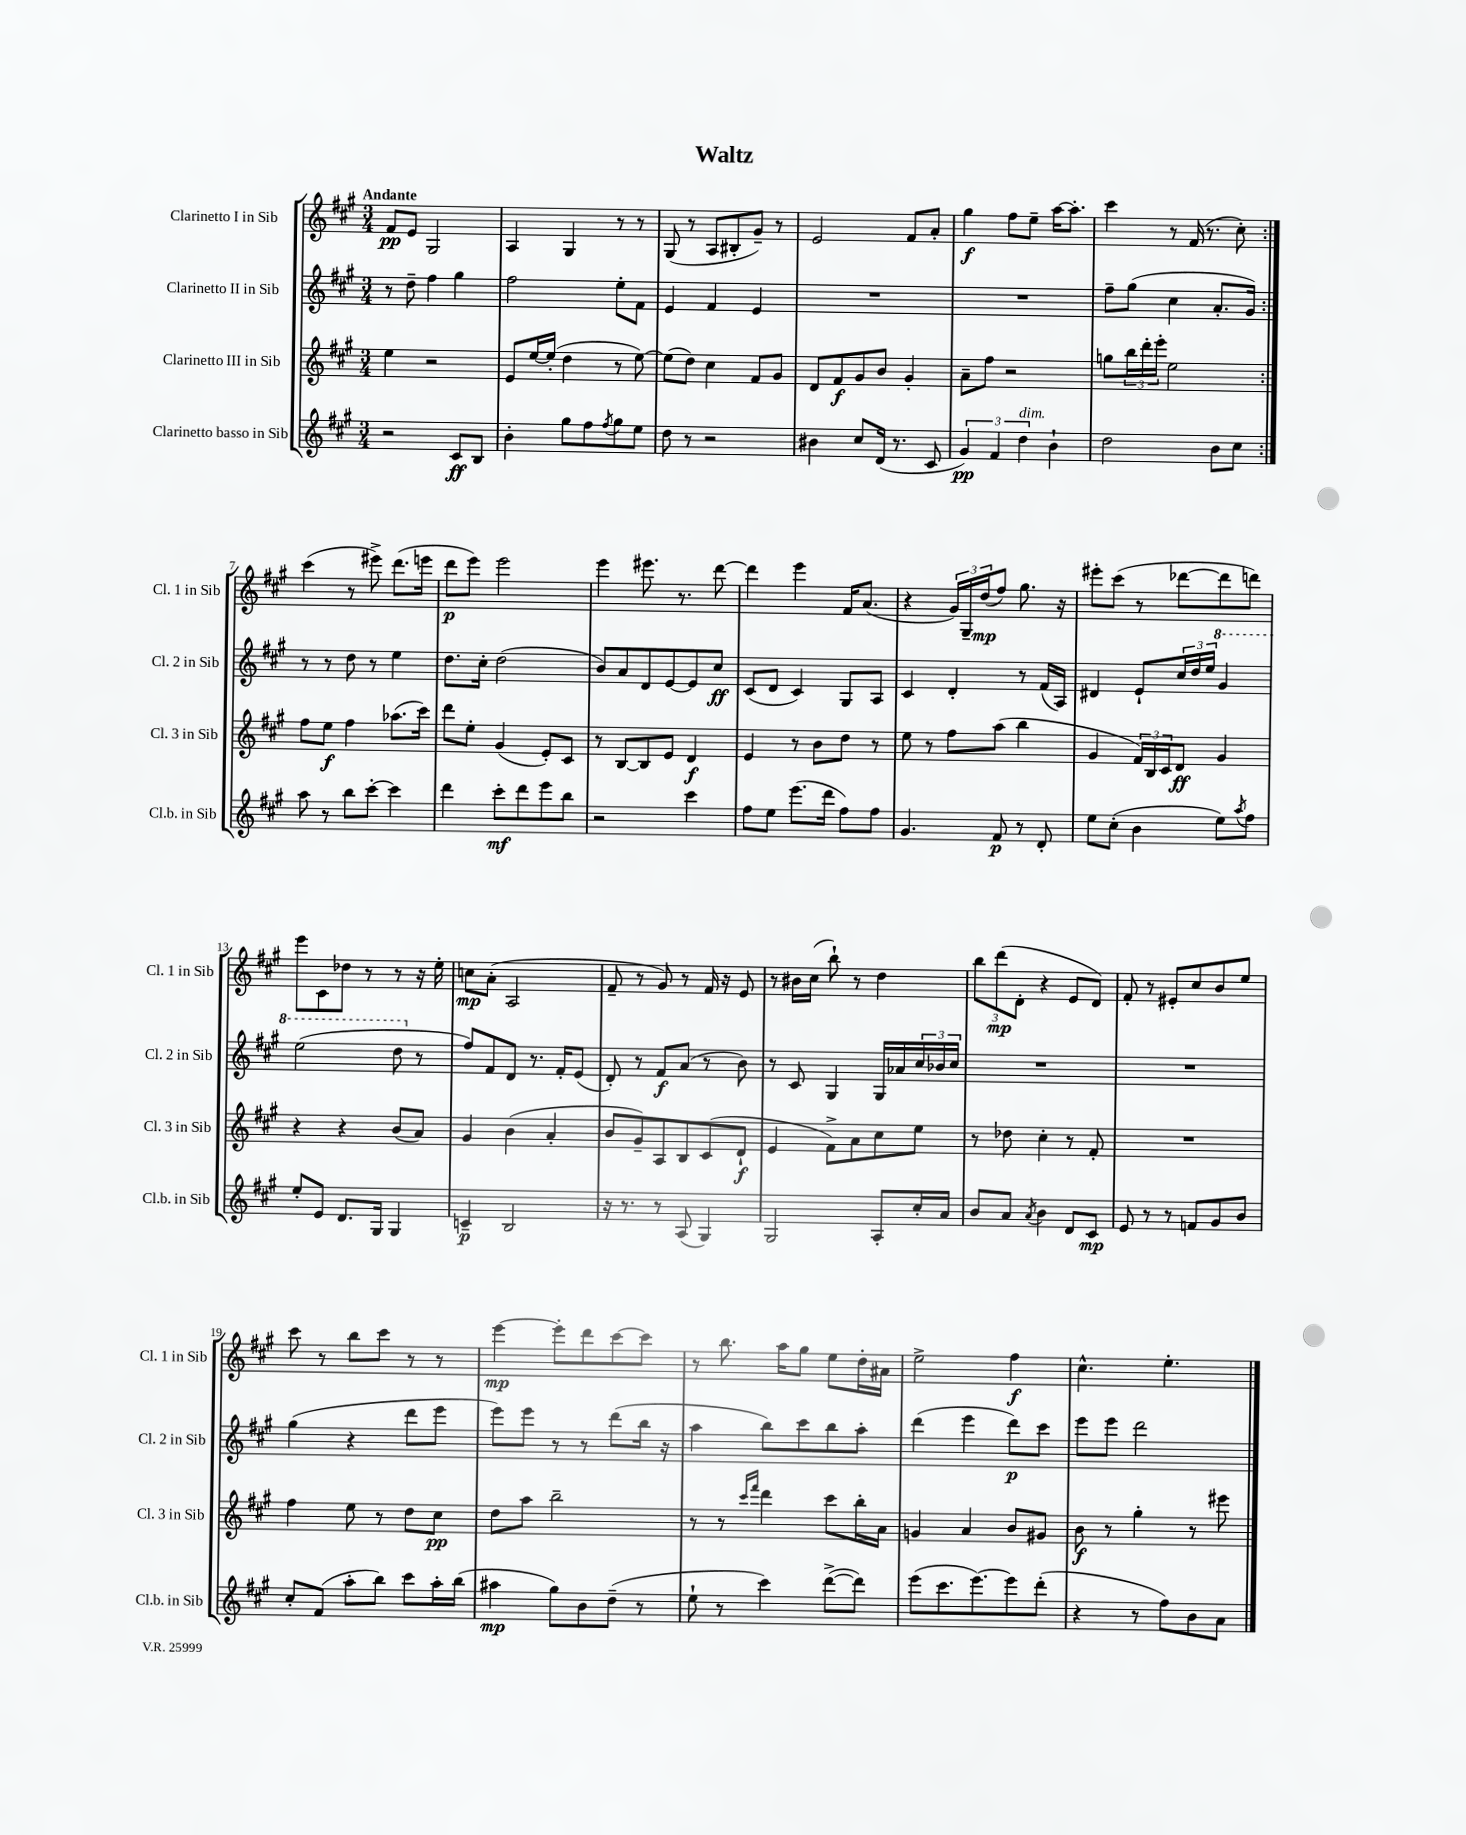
\header { title = "Waltz" }
<<
\new StaffGroup <<
\new Staff = "s0" \with { instrumentName = "Clarinetto I in Sib" shortInstrumentName = "Cl. 1 in Sib" } {
    \clef treble \key a \major \numericTimeSignature \time 3/4 \tempo "Andante"
    \repeat volta 2 { fis'8\pp e'8 gis2 |
    a4 gis4 r8 r8 |
    gis8( r8 a8 bis8-. gis'8--) r8 |
    e'2 fis'8 a'8-. |
    gis''4\f fis''8 e''8-- a''16~ a''8.-. |
    cis'''4 r8 fis'16( r8. cis''8-.) | }
    cis'''4( r8 eis'''8->) d'''8.( e'''16 |
    d'''8\p e'''8) e'''2 |
    e'''4 eis'''8. r8. d'''8~ |
    d'''4 e'''4 fis'16 a'8.( |
    r4 \tuplet 3/2 { gis'16) gis16-- d''16\mp( } fis''8) gis''8. r16 |
    eis'''8-. cis'''8( r8 des'''8~ des'''8 d'''8) |
    e'''8 cis'8 des''8 r8 r8 r16 e''16-. |
    c''8\mp a'8-.( a2 |
    fis'8-- r8 gis'8) r8 fis'16 r16 e'8 |
    r8 bis'16 cis''16( b''8-!) r8 d''4 |
    \tuplet 3/2 { b''8 d'''8\mp( d'8-. } r4 e'8 d'8) |
    fis'8-. r8 eis'8-. cis''8 b'8 e''8 |
    cis'''8 r8 b''8 cis'''8 r8 r8 |
    e'''4~\mp e'''8-. d'''8 cis'''8~ cis'''8 |
    r8 b''8. a''16 gis''8 e''8 d''16-. ais'16 |
    e''2-> fis''4\f |
    cis''4.-^ e''4.-. \bar "|." |
}
\new Staff = "s1" \with { instrumentName = "Clarinetto II in Sib" shortInstrumentName = "Cl. 2 in Sib" } {
    \clef treble \key a \major \numericTimeSignature \time 3/4
    \repeat volta 2 { r8 d''8-- fis''4 gis''4 |
    fis''2 e''8-. fis'8 |
    e'4 fis'4 e'4 |
    R2. |
    R2. |
    fis''8-- gis''8( cis''4 a'8.-. gis'16) | }
    r8 r8 d''8 r8 e''4 |
    d''8. cis''16-. d''2( |
    b'8) a'8 d'8 e'8~ e'8 cis''8\ff |
    cis'8( d'8 cis'4) gis8 a8 |
    cis'4 d'4-. r8 fis'16( a16) |
    dis'4 e'8-! \tuplet 3/2 { cis''16 d''16 e''16 } \ottava #1 gis''4 |
    e'''2( d'''8 \ottava #0 r8 |
    fis''8) fis'8 d'8 r8. fis'16-. e'8( |
    d'8-.) r8 fis'8\f a'8( r8 b'8) |
    r8 cis'8 gis4 gis16 aes'16 \tuplet 3/2 { cis''16 bes'16 cis''16 } |
    R2. |
    R2. |
    gis''4( r4 d'''8 e'''8 |
    e'''8) e'''8 r8 r8 d'''8( b''16 r16 |
    a''4 b''8) cis'''8 b''8 a''8-. |
    d'''4( e'''4 d'''8\p) cis'''8 |
    e'''8 e'''8 d'''2 \bar "|." |
}
\new Staff = "s2" \with { instrumentName = "Clarinetto III in Sib" shortInstrumentName = "Cl. 3 in Sib" } {
    \clef treble \key a \major \numericTimeSignature \time 3/4
    \repeat volta 2 { e''4 r2 |
    e'8 e''16~ e''16-.( d''4 r8 e''8~) |
    e''8( d''8) cis''4 fis'8 gis'8 |
    d'8 fis'8\f gis'8 b'8 gis'4-. |
    a'8-- fis''8 r2 |
    g''8 \tuplet 3/2 { b''16 d'''16-. e'''16-. } e''2 | }
    fis''8 e''8\f fis''4 aes''8.( cis'''16) |
    d'''8 e''8-. gis'4( e'8-.) cis'8 |
    r8 b8~ b8 e'8 d'4\f |
    e'4 r8 b'8 d''8 r8 |
    e''8 r8 fis''8 a''8( b''4 |
    gis'4 \tuplet 3/2 { fis'16) b16 cis'16 } d'8\ff gis'4 |
    r4 r4 b'8( a'8) |
    gis'4 b'4( a'4-. |
    b'8 gis'8--) a8 b8 cis'8( d'8-!\f |
    e'4 fis'8->) a'8 cis''8 e''8 |
    r8 des''8 cis''4-. r8 fis'8-. |
    R2. |
    fis''4 e''8 r8 d''8 cis''8\pp |
    d''8 a''8 b''2-- |
    r8 r8 \grace { cis'''16 fis'''16 } d'''4 cis'''8 b''16-. a'16 |
    g'4 a'4 b'8 gis'8 |
    b'8\f r8 gis''4-. r8 eis'''8 \bar "|." |
}
\new Staff = "s3" \with { instrumentName = "Clarinetto basso in Sib" shortInstrumentName = "Cl.b. in Sib" } {
    \clef treble \key a \major \numericTimeSignature \time 3/4
    \repeat volta 2 { r2 cis'8\ff b8 |
    b'4-. gis''8 fis''8 \acciaccatura { fis''8 } gis''8 e''8 |
    d''8 r8 r2 |
    bis'4 cis''8 d'16( r8. cis'8 |
    \tuplet 3/2 { gis'4\pp) fis'4 d''4^\markup { \italic "dim." } } b'4-! |
    d''2 b'8 cis''8 | }
    a''8 r8 b''8 cis'''8~-. cis'''4 |
    d'''4 cis'''8-.\mf d'''8 e'''8 b''8 |
    r2 cis'''4 |
    fis''8 e''8 e'''8.( d'''16 fis''8) fis''8 |
    gis'4. fis'8\p r8 d'8-. |
    e''8 cis''8-.( b'4 e''8) \acciaccatura { a''8 } fis''8 |
    e''8-. e'8 d'8. gis16 gis4 |
    c'4--\p b2 |
    r16 r8. r8 a8( gis4) |
    gis2 a8-. cis''16-. a'16 |
    b'8 a'8 \acciaccatura { a'8 } b'4 d'8 cis'8\mp |
    e'8 r8 r8 f'8 gis'8 b'8 |
    cis''8-. fis'8( a''8-. b''8) cis'''8 a''16-. b''16( |
    ais''4\mp gis''8) b'8 d''8--( r8 |
    e''8-! r8 cis'''4) d'''8~->( d'''8) |
    e'''8( cis'''8. e'''8.~) e'''8 d'''8-.( |
    r4 r8 fis''8) b'8 a'8 \bar "|." |
}
>>
>>
